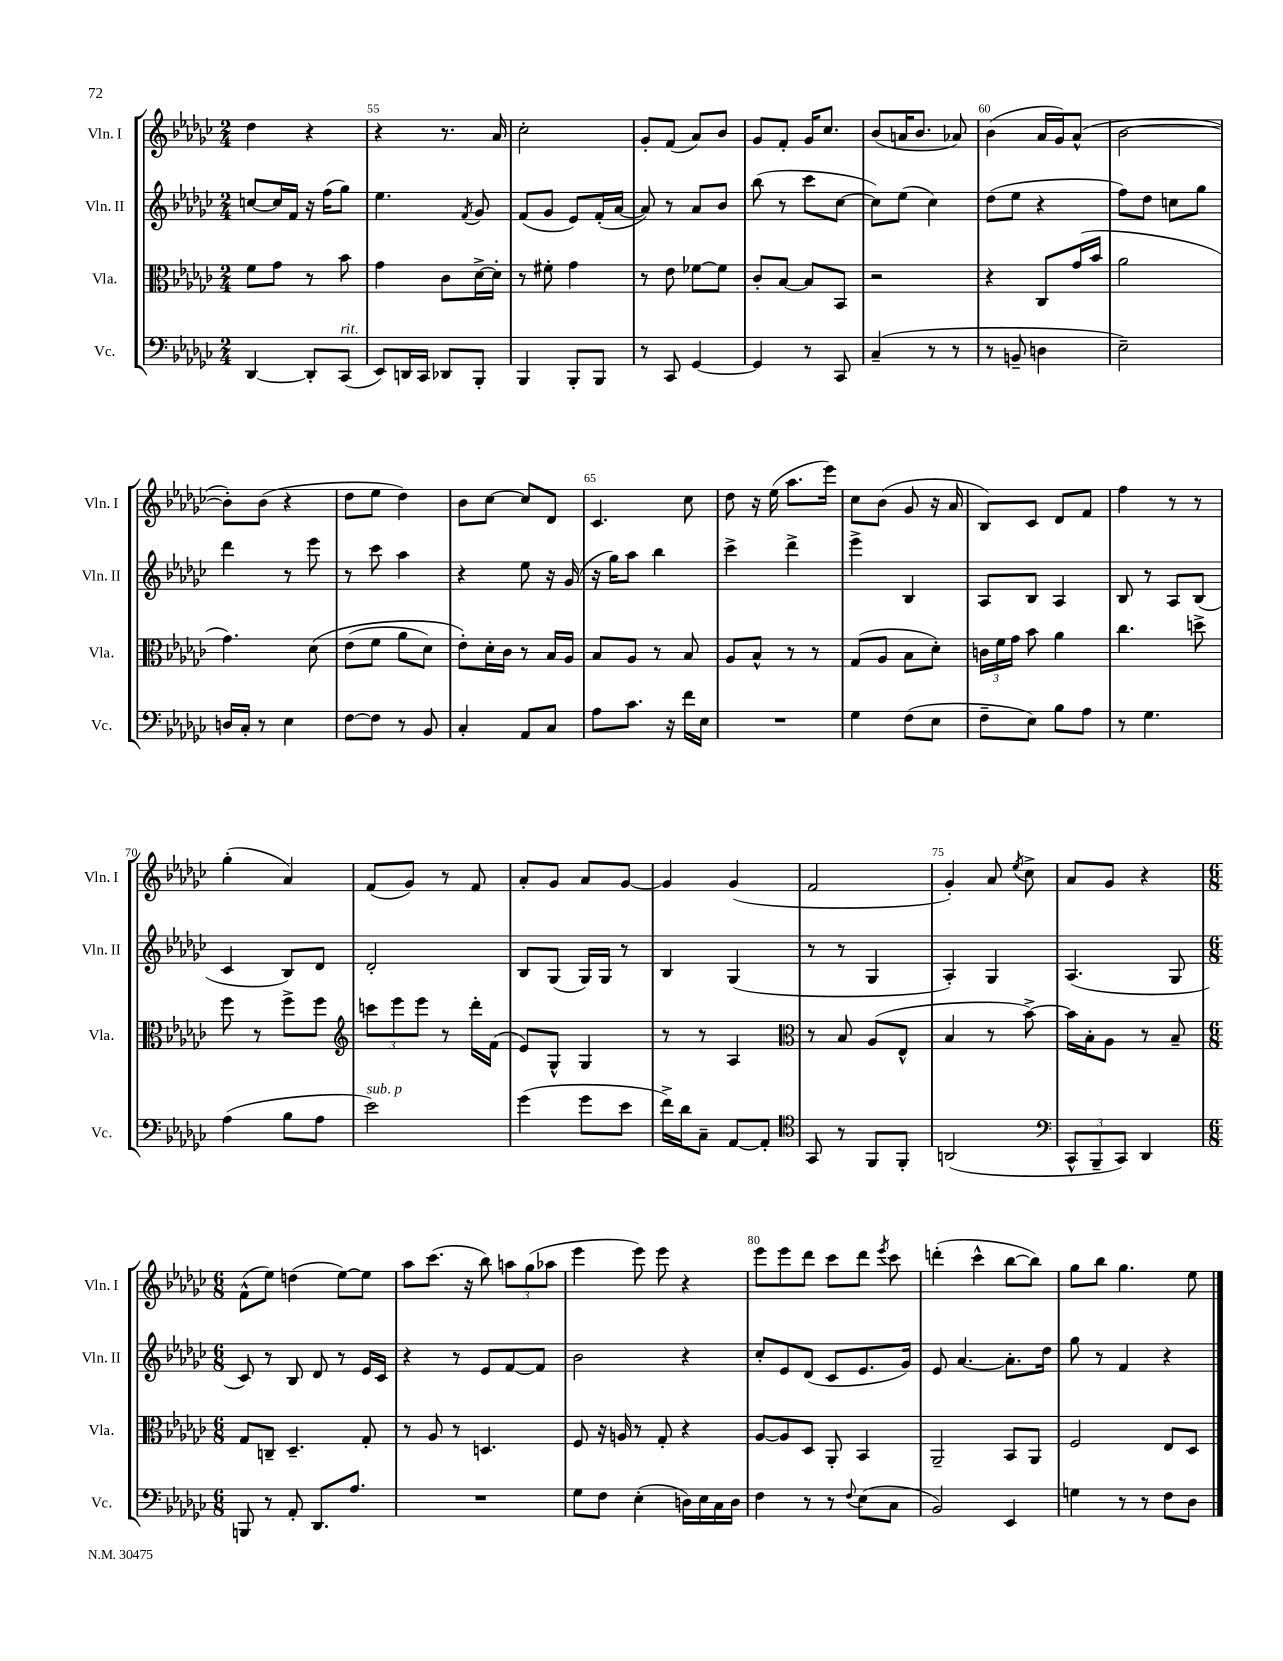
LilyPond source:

<<
\new StaffGroup <<
\new Staff = "s0" \with { instrumentName = "Vln. I" shortInstrumentName = "Vln. I" } {
    \clef treble \key ges \major \numericTimeSignature \time 2/4
    \autoBeamOff des''4 r4 |
    r4 r8. aes'16 |
    ces''2-. |
    ges'8[-. f'8]( aes'8[) bes'8] |
    ges'8[ f'8]-. ges'16[ ces''8.] |
    bes'8[( a'16 bes'8.] aes'8) |
    bes'4( aes'16[ ges'16) aes'8]-^( |
    bes'2~ |
    bes'8[-.) bes'8]( r4 |
    des''8[ ees''8] des''4) |
    bes'8[ ces''8]~ ces''8[ des'8] |
    ces'4. ces''8 |
    des''8 r16 ees''16( aes''8.[ ees'''16]) |
    ces''8[ bes'8]( ges'8 r16 aes'16 |
    bes8[) ces'8] des'8[ f'8] |
    f''4 r8 r8 |
    ges''4-.( aes'4) |
    f'8[( ges'8]) r8 f'8 |
    aes'8[-. ges'8] aes'8[ ges'8]~ |
    ges'4 ges'4( |
    f'2 |
    ges'4-.) aes'8 \acciaccatura { ees''8 } ces''8-> |
    aes'8[ ges'8] r4 |
    \numericTimeSignature \time 6/8 f'8[-^( ees''8]) d''4( ees''8[~) ees''8] |
    aes''8[ ces'''8.]( r16 bes''8) \tuplet 3/2 { a''8[ ges''8( aes''8] } |
    ees'''4 ees'''8) ees'''8 r4 |
    ees'''8[ ees'''8 des'''8] ces'''8[ des'''8] \acciaccatura { ees'''8 } ces'''8 |
    d'''4-.( ces'''4-^ bes''8[~ bes''8]) |
    ges''8[ bes''8] ges''4. ees''8 \bar "|." |
}
\new Staff = "s1" \with { instrumentName = "Vln. II" shortInstrumentName = "Vln. II" } {
    \clef treble \key ges \major \numericTimeSignature \time 2/4
    \autoBeamOff c''8[~ c''16 f'16] r16 f''16[( ges''8]) |
    ees''4. \acciaccatura { f'8 } ges'8 |
    f'8[( ges'8] ees'8[) f'16-.( aes'16]~ |
    aes'8) r8 aes'8[ bes'8] |
    bes''8( r8 ces'''8[ ces''8]~ |
    ces''8[) ees''8]( ces''4) |
    des''8[( ees''8] r4 |
    f''8[) des''8] c''8[ ges''8] |
    des'''4 r8 ees'''8 |
    r8 ces'''8 aes''4 |
    r4 ees''8 r16 ges'16( |
    r16 ges''16[) aes''8] bes''4 |
    ces'''4-> des'''4-> |
    ees'''4-> bes4 |
    aes8[ bes8] aes4 |
    bes8 r8 aes8[ bes8]( |
    ces'4 bes8[) des'8] |
    des'2-. |
    bes8[ ges8]( ges16[) ges16] r8 |
    bes4 ges4( |
    r8 r8 ges4 |
    aes4-.) ges4 |
    aes4.( ges8 |
    \numericTimeSignature \time 6/8 ces'8) r8 bes8 des'8 r8 ees'16[ ces'16] |
    r4 r8 ees'8[ f'8~ f'8] |
    bes'2 r4 |
    ces''8[-. ees'8 des'8]( ces'8[ ees'8. ges'16]) |
    ees'8 aes'4.~ aes'8.[-. des''16] |
    ges''8 r8 f'4 r4 \bar "|." |
}
\new Staff = "s2" \with { instrumentName = "Vla." shortInstrumentName = "Vla." } {
    \clef alto \key ges \major \numericTimeSignature \time 2/4
    \autoBeamOff f'8[ ges'8] r8 bes'8 |
    ges'4 ces'8[ des'16~-> des'16]-. |
    r8 fis'8-. ges'4 |
    r8 ees'8 fes'8[~ fes'8] |
    ces'8[-. bes8]~ bes8[ bes,8] |
    r2 |
    r4 ces8[ ges'16( bes'16] |
    aes'2 |
    ges'4.) des'8\( |
    ees'8[( f'8] aes'8[ des'8]) |
    ees'8[-.\) des'16-. ces'16] r8 bes16[ aes16] |
    bes8[ aes8] r8 bes8 |
    aes8[ bes8]-^ r8 r8 |
    ges8[( aes8] bes8[ des'8]-.) |
    \tuplet 3/2 { c'16[ f'16 ges'16] } bes'8 aes'4 |
    ces''4. d''8-> |
    f''8 r8 f''8[-> f''8] |
    \clef treble \tuplet 3/2 { c'''8[ ees'''8 ees'''8] } r8 des'''16[-. f'16]( |
    ees'8[) ges8]-^ ges4 |
    r8 r8 aes4 |
    \clef alto r8 bes8 aes8[( ees8]-^ |
    bes4 r8 bes'8~->) |
    bes'16[ bes16-. aes8] r8 bes8-- |
    \numericTimeSignature \time 6/8 ges8[ c8]-- des4.-- ges8-. |
    r8 aes8 r8 d4. |
    f8 r16 a16 r8 ges8-. r4 |
    aes8[~ aes8 des8] aes,8-. bes,4 |
    aes,2-- bes,8[ aes,8] |
    f2 ees8[ des8] \bar "|." |
}
\new Staff = "s3" \with { instrumentName = "Vc." shortInstrumentName = "Vc." } {
    \clef bass \key ges \major \numericTimeSignature \time 2/4
    \autoBeamOff des,4~ des,8[-. ces,8]^\markup { \italic "rit." }( |
    ees,8[) d,16 ces,16] des,8[ bes,,8]-. |
    bes,,4 bes,,8[-. bes,,8] |
    r8 ces,8 ges,4~ |
    ges,4 r8 ces,8 |
    ces4--( r8 r8 |
    r8 b,8-- d4 |
    ees2--) |
    d16[ ces16]-. r8 ees4 |
    f8[~ f8] r8 bes,8 |
    ces4-. aes,8[ ces8] |
    aes8[ ces'8.] r16 f'16[ ees16] |
    R2 |
    ges4 f8[( ees8] |
    f8[-- ees8]) bes8[ aes8] |
    r8 ges4. |
    aes4( bes8[ aes8] |
    ees'2^\markup { \italic "sub. p" }) |
    ges'4( ges'8[ ees'8] |
    f'16[->) des'16 ces8]-- aes,8[~ aes,8]-. |
    \clef tenor ges,8 r8 f,8[ f,8]-. |
    a,2( |
    \clef bass \tuplet 3/2 { ces,8[-^ bes,,8-- ces,8]) } des,4 |
    \numericTimeSignature \time 6/8 b,,8 r8 aes,8-. des,8.[ aes8.] |
    R2. |
    ges8[ f8] ees4-.( d16[) ees16 ces16 d16] |
    f4 r8 r8 \appoggiatura { f8 } ees8[( ces8] |
    bes,2) ees,4 |
    g4 r8 r8 f8[ des8] \bar "|." |
}
>>
>>
\layout { \context { \Score currentBarNumber = #54 \override BarNumber.break-visibility = ##(#f #t #t) barNumberVisibility = #(every-nth-bar-number-visible 5) } }
